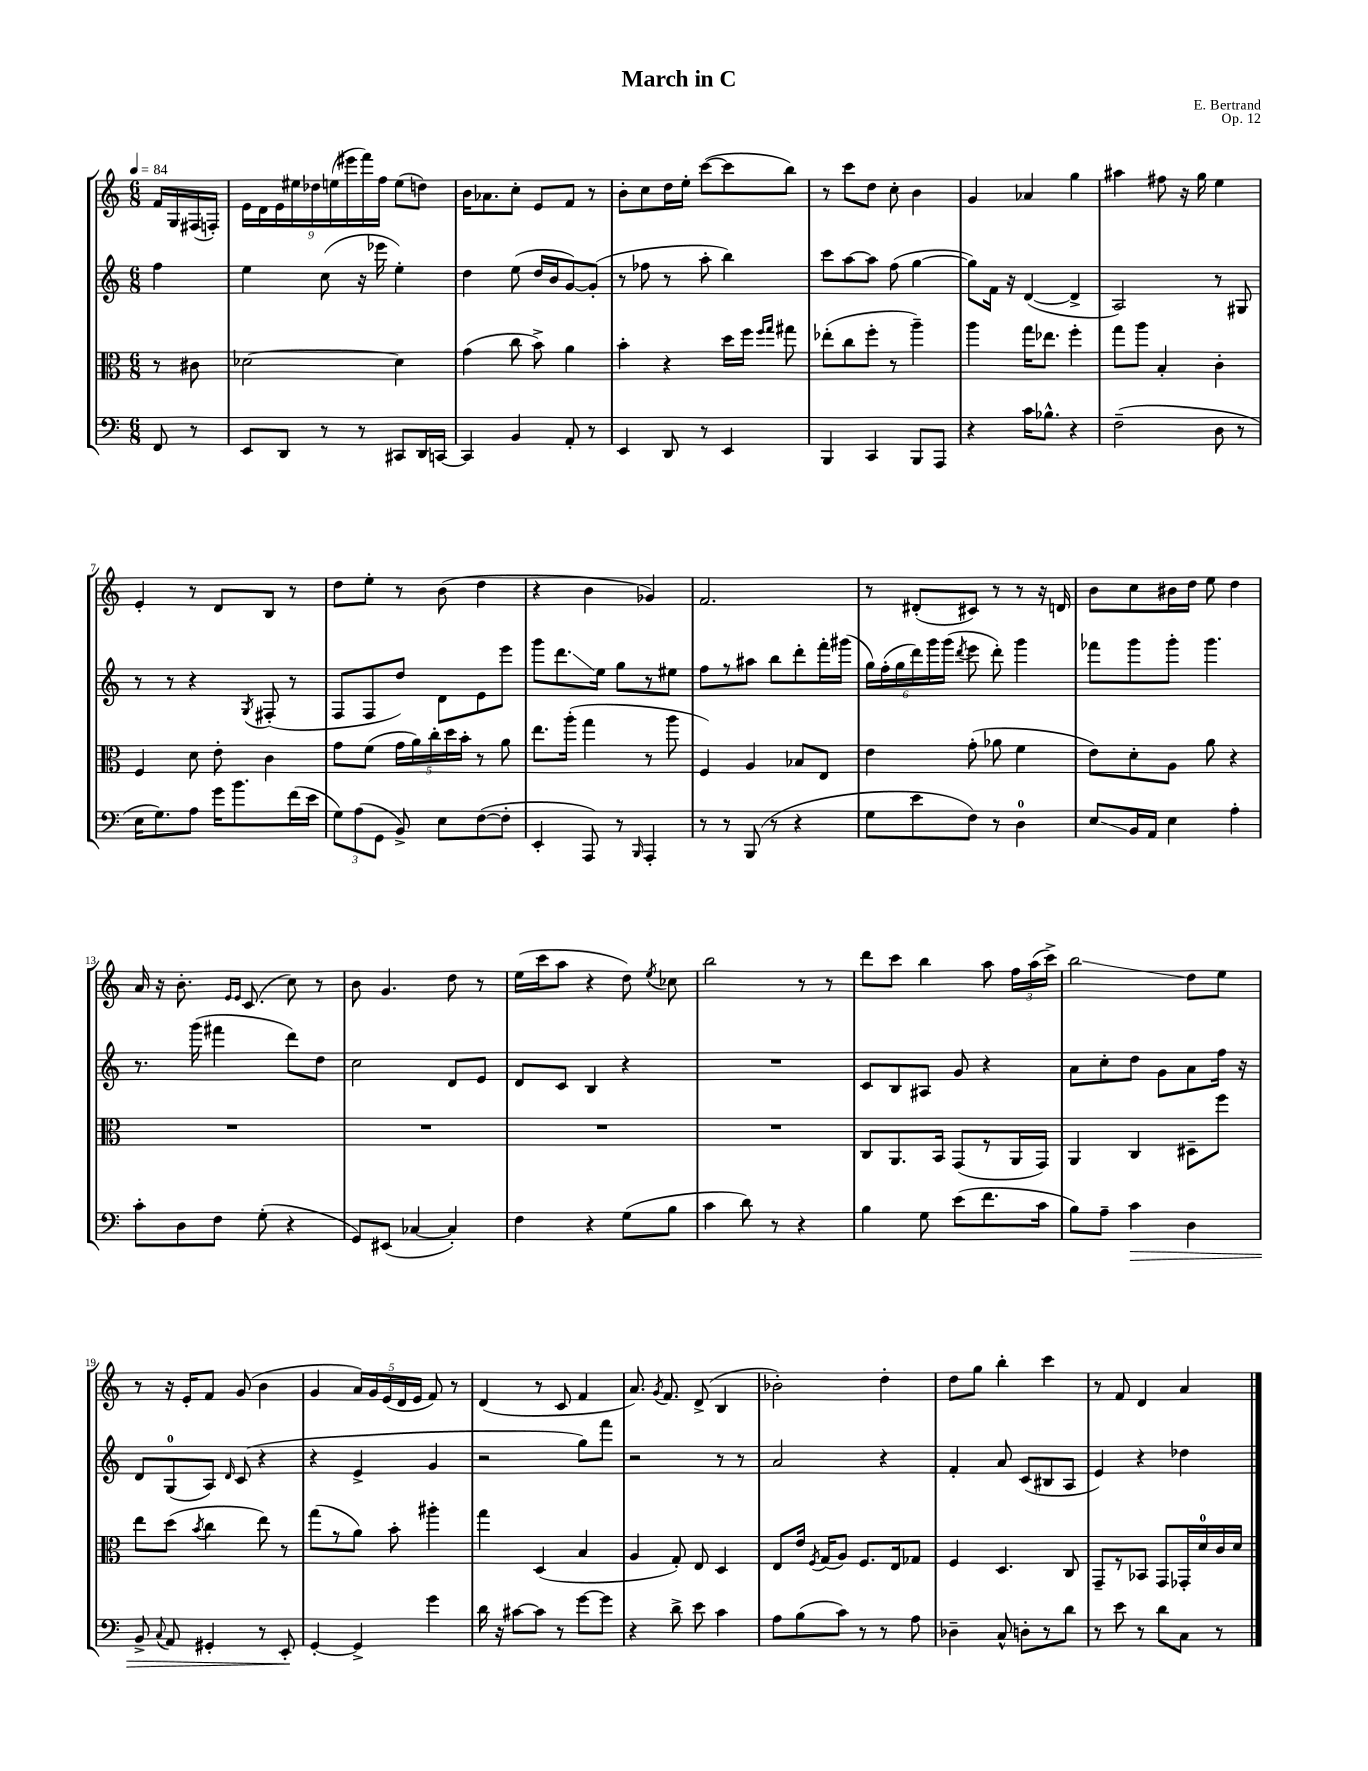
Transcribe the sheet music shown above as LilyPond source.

\header { title = "March in C" composer = "E. Bertrand" opus = "Op. 12" }
<<
\new StaffGroup <<
\new Staff = "s0" {
    \clef treble \key c \major \numericTimeSignature \time 6/8 \partial 4 \tempo 4 = 84
    \autoBeamOff f'16[ g16 fis16( f16]-.) |
    \tuplet 9/8 { e'16[ d'16 e'16 eis''16 des''16 e''16( eis'''16 f'''16) f''16] } e''8[( d''8]) |
    b'16[ aes'8. c''8]-. e'8[ f'8] r8 |
    b'8[-. c''8 d''16 e''16]-. c'''8[~( c'''8 b''8]) |
    r8 c'''8[ d''8] c''8-. b'4 |
    g'4 aes'4 g''4 |
    ais''4 fis''8 r16 g''16 e''4 |
    e'4-. r8 d'8[ b8] r8 |
    d''8[ e''8]-. r8 b'8( d''4 |
    r4 b'4 ges'4) |
    f'2. |
    r8 dis'8[-.( cis'8]) r8 r8 r16 d'16 |
    b'8[ c''8 bis'16 d''16] e''8 d''4 |
    a'16 r16 b'8.-. \grace { e'16[ e'16] } c'8.( c''8) r8 |
    b'8 g'4. d''8 r8 |
    e''16[( c'''16 a''8] r4 d''8) \acciaccatura { e''8 } ces''8 |
    b''2 r8 r8 |
    d'''8[ c'''8] b''4 a''8 \tuplet 3/2 { f''16[ a''16( c'''16]->) } |
    b''2\glissando d''8[ e''8] |
    r8 r16 e'16[-. f'8] g'8( b'4 |
    g'4 \tuplet 5/4 { a'16[) g'16 e'16( d'16 e'16] } f'8) r8 |
    d'4( r8 c'8 f'4 |
    a'8.) \acciaccatura { g'8 } f'8. d'8->( b4 |
    bes'2-.) d''4-. |
    d''8[ g''8] b''4-. c'''4 |
    r8 f'8 d'4 a'4 \bar "|." |
}
\new Staff = "s1" {
    \clef treble \key c \major \numericTimeSignature \time 6/8 \partial 4
    \autoBeamOff f''4 |
    e''4 c''8( r16 ees'''16 e''4-.) |
    d''4 e''8( d''16[ b'16 g'8~) g'8]-.( |
    r8 fes''8 r8 a''8-. b''4) |
    c'''8[ a''8~ a''8] f''8( g''4~ |
    g''8[) f'16] r16 d'4~( d'4-> |
    a2) r8 gis8 |
    r8 r8 r4 \acciaccatura { g8 } fis8-.( r8 |
    f8[ f8 d''8]) d'8[ e'8 e'''8] |
    g'''8[ d'''8.\glissando e''16] g''8[ r8 eis''8] |
    f''8[ r8 ais''8] b''8[ d'''8-. f'''16-. gis'''16]( |
    \tuplet 6/4 { g''16[) f''16-.( g''16 d'''16) g'''16 g'''16]( } \acciaccatura { d'''8 } e'''8 d'''8-.) g'''4 |
    fes'''8[ g'''8 g'''8]-. g'''4. |
    r8. g'''16( fis'''4 d'''8[) d''8] |
    c''2 d'8[ e'8] |
    d'8[ c'8] b4 r4 |
    R2. |
    c'8[ b8 ais8] g'8 r4 |
    a'8[ c''8-. d''8] g'8[ a'8 f''16] r16 |
    d'8[ g8-0( a8]) \grace { d'16 } c'8( r4 |
    r4 e'4-> g'4 |
    r2 g''8[) f'''8] |
    r2 r8 r8 |
    a'2 r4 |
    f'4-. a'8 c'8[( bis8 a8] |
    e'4) r4 des''4 \bar "|." |
}
\new Staff = "s2" {
    \clef alto \key c \major \numericTimeSignature \time 6/8 \partial 4
    \autoBeamOff r8 cis'8 |
    des'2~ des'4 |
    g'4( c''8 b'8->) a'4 |
    b'4-. r4 d''16[ f''16] \grace { f''16[ g''16] } gis''8 |
    ees''8[-.( c''8 f''8]-. r8 a''4--) |
    a''4 g''16[ ees''8.] f''4-. |
    g''8[ a''8] b4-. c'4-. |
    f4 d'8 e'8-. c'4 |
    g'8[ f'8]( \tuplet 5/4 { g'16[ a'16) c''16-. d''16 b'16]-. } r8 a'8 |
    e''8.[ a''16]-.( g''4 r8 a''8 |
    f4) a4 bes8[ e8] |
    e'4 g'8-.( aes'8 f'4 |
    e'8[) d'8-. a8] a'8 r4 |
    R2. |
    R2. |
    R2. |
    R2. |
    c8[ a,8. b,16] g,8[( r8 a,16 g,16]) |
    a,4 c4 dis8[-- f''8] |
    e''8[ d''8]( \acciaccatura { b'8 } c''4 e''8) r8 |
    g''8[( r8 a'8]) b'8-. ais''4-. |
    g''4 d4( b4 |
    a4 g8-.) e8 d4 |
    e8[ e'16] \acciaccatura { f8 } g16[( a8]) f8.[ e16 ges8] |
    f4 d4. c8 |
    g,8[-- r8 bes,8] g,8[ ges,16-. d'16-0 c'16 d'16] \bar "|." |
}
\new Staff = "s3" {
    \clef bass \key c \major \numericTimeSignature \time 6/8 \partial 4
    \autoBeamOff f,8 r8 |
    e,8[ d,8] r8 r8 cis,8[ d,16 c,16]~ |
    c,4 b,4 a,8-. r8 |
    e,4 d,8 r8 e,4 |
    b,,4 c,4 b,,8[ a,,8] |
    r4 c'16[ bes8.]-^ r4 |
    f2--( d8 r8 |
    e16[ g8.) a8] g'16[ b'8. f'16( e'16] |
    \tuplet 3/2 { g8[) a8( g,8] } b,8->) e8[ f8~( f8]-. |
    e,4-. a,,8) r8 \grace { b,,16 } a,,4-. |
    r8 r8 b,,8( r8 r4 |
    g8[ e'8 f8]) r8 d4-0 |
    e8[\glissando b,16 a,16] e4 a4-. |
    c'8[-. d8 f8] g8-.( r4 |
    g,8[) eis,8]( ces4~ ces4-.) |
    f4 r4 g8[( b8] |
    c'4 d'8) r8 r4 |
    b4 g8 e'8[( f'8. c'16] |
    b8[) a8]-- c'4\> d4 |
    b,8-> \appoggiatura { c8 } a,8 gis,4-. r8 e,8-.\! |
    g,4~-. g,4-> g'4 |
    d'16 r16 cis'8[~ cis'8] r8 g'8[~ g'8] |
    r4 d'8-> e'8 c'4 |
    a8[ b8( c'8]) r8 r8 a8 |
    des4-- c8-^ d8[-. r8 d'8] |
    r8 e'8 r8 d'8[ c8] r8 \bar "|." |
}
>>
>>
